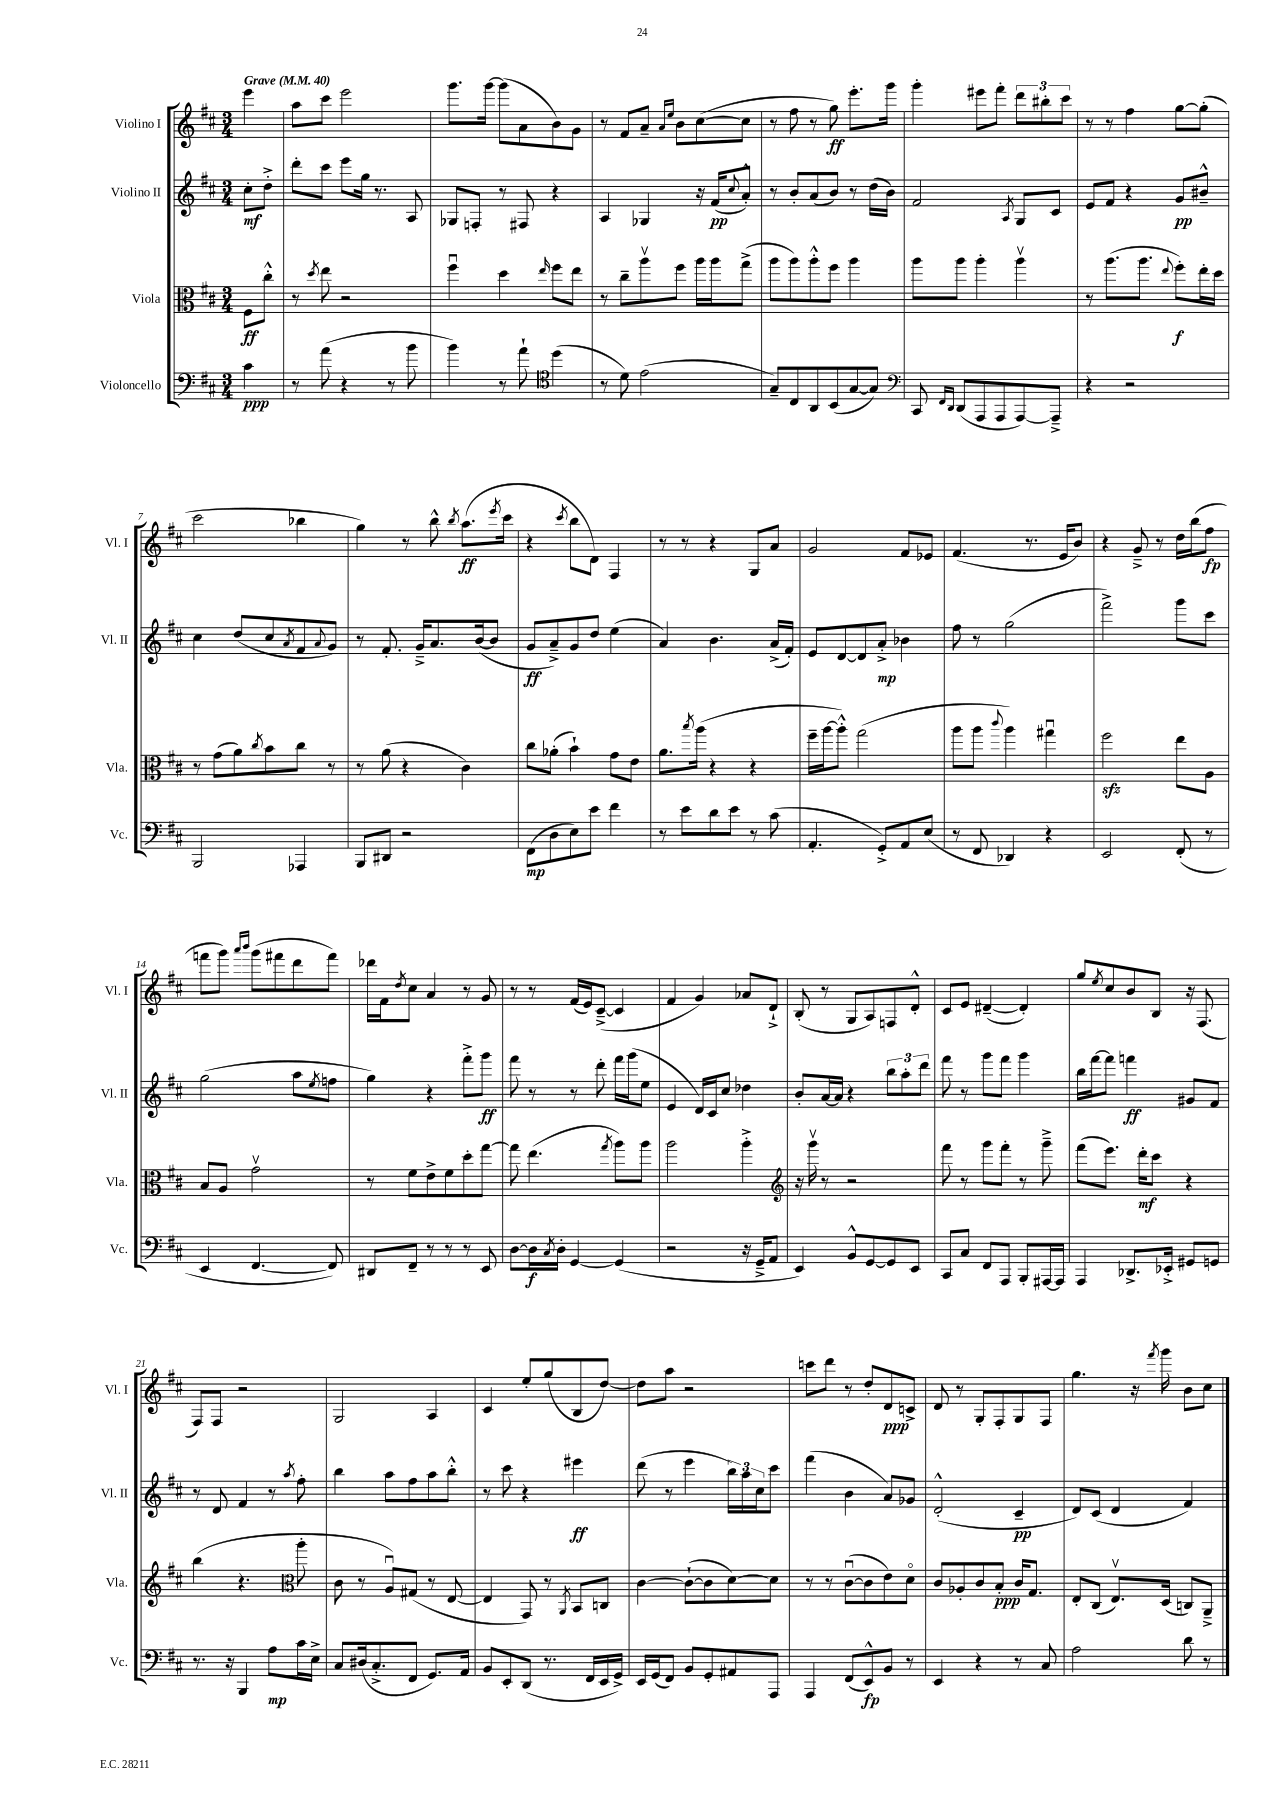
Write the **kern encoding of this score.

**kern	**dynam	**kern	**dynam	**kern	**dynam	**kern	**dynam
*part4	*part4	*part3	*part3	*part2	*part2	*part1	*part1
*staff4	*staff4	*staff3	*staff3	*staff2	*staff2	*staff1	*staff1
*I"Violoncello	*	*I"Viola	*	*I"Violino II	*	*I"Violino I	*
*I'Vc.	*	*I'Vla.	*	*I'Vl. II	*	*I'Vl. I	*
*clefF4	*	*clefC3	*	*clefG2	*	*clefG2	*
*k[f#c#]	*	*k[f#c#]	*	*k[f#c#]	*	*k[f#c#]	*
*M3/4	*	*M3/4	*	*M3/4	*	*M3/4	*
*MM40	*	*MM40	*	*MM40	*	*MM40	*
=	=	=	=	=	=	=	=
!	!	!	!	!	!	!LO:TX:a:B:t=Grave	!
4c#\	ppp	8F#\L	ff	8cc#'\L	mf	4eee\	.
.	.	8cc#'^^\J	.	8dd'^\J	.	.	.
=1	=1	=1	=1	=1	=1	=1	=1
8r	.	8r	.	8ddd'\L	.	8aa\L	.
.	.	8qdd/	.	.	.	.	.
(8a\	.	8ee\	.	8ccc#\J	.	8ccc#\J	.
4r	.	2r	.	8eee\L	.	2eee\	.
.	.	.	.	16gg\Jk	.	.	.
.	.	.	.	8.r	.	.	.
8r	.	.	.	.	.	.	.
8b\	.	.	.	8A/	.	.	.
=2	=2	=2	=2	=2	=2	=2	=2
4b\)	.	4ff#u\	.	8G-X/L	.	8.ggg\L	.
.	.	.	.	8Fn'/J	.	.	.
.	.	.	.	.	.	[16ggg\Jk	.
8r	.	4dd\	.	8r	.	(8ggg\L]	.
8a`\	.	.	.	8F#X/	.	8a\	.
*clefC4	*	*	*	*	*	*	*
.	.	16qqee/	.	.	.	.	.
(4dd\	.	8ff#\L	.	4r	.	8b\)	.
.	.	8ee\J	.	.	.	8g\J	.
=3	=3	=3	=3	=3	=3	=3	=3
8r	.	8r	.	4A/	.	8r	.
8d\)	.	8cc#~\L	.	.	.	8f#/L	.
(2e\	.	8aav\	.	4G-X/	.	8a~/J	.
.	.	.	.	.	.	16qqa/LL	.
.	.	.	.	.	.	16qqee/JJ	.
.	.	8ff#\J	.	.	.	8b\L	.
.	.	16aa\LL	.	16r	.	([8cc#\	.
.	.	16aa\J	.	(16f#/KL	pp	.	.
.	.	.	.	8qqcc#/	.	.	.
.	.	(8gg^\J	.	8a'^^/J)	.	8cc#\J]	.
=4	=4	=4	=4	=4	=4	=4	=4
8G~/L)	.	8aa\L	.	8r	.	8r	.
8C#/	.	8aa\)	.	8b'/L	.	8ff#\	.
8AA/	.	8aa'^^\	.	(8a/	.	8r	.
(8BB/	.	8ff#\J	.	8b/J)	.	8gg\)	ff
[8G/	.	4aa\	.	8r	.	8.eee'\L	.
8G/J])	.	.	.	(16dd\LL	.	.	.
.	.	.	.	16b\JJ)	.	16ggg\Jk	.
=5	=5	=5	=5	=5	=5	=5	=5
*clefF4	*	*	*	*	*	*	*
8CC#/	.	8aa\L	.	2f#/	.	4ggg'\	.
16qqFF#/LL	.	.	.	.	.	.	.
16qqDD/JJ	.	.	.	.	.	.	.
(8DD/L	.	8aa\J	.	.	.	.	.
8AAA/	.	4aa'\	.	.	.	8eee#X\L	.
8AAA/	.	.	.	.	.	8fff#'\J	.
.	.	.	.	8qA/	.	.	.
[8AAA/)	.	4aav\	.	8G/L	.	12ddd\L	.
.	.	.	.	.	.	12bb#X'\	.
8AAA~^/J]	.	.	.	8c#/J	.	.	.
.	.	.	.	.	.	12ccc#\J	.
=6	=6	=6	=6	=6	=6	=6	=6
4r	.	8r	.	8e/L	.	8r	.
.	.	(8.aa\L	.	8f#/J	.	8r	.
2r	.	.	.	4r	.	4ff#\	.
.	.	8.aa\J	.	.	.	.	.
.	.	8qqee/	.	.	.	.	.
.	.	8ff#'\L)	f	8g/L	pp	[8gg\L	.
.	.	16ee'\L	.	8b#X~^^/J	.	(8gg'\J]	.
.	.	16dd\JJ	.	.	.	.	.
!!LO:LB:g=z
=7	=7	=7	=7	=7	=7	=7	=7
2BBB/	.	8r	.	4cc#\	.	2ccc#\	.
.	.	(8g\L	.	.	.	.	.
.	.	8a\)	.	(8dd/L	.	.	.
.	.	8qcc#/	.	.	.	.	.
.	.	8b\	.	8cc#/	.	.	.
.	.	.	.	8qa/	.	.	.
4AAA-X/	.	8cc#\J	.	8f#/	.	4bb-X\	.
.	.	.	.	8qqa/	.	.	.
.	.	8r	.	8g/J)	.	.	.
=8	=8	=8	=8	=8	=8	=8	=8
8BBB/L	.	8r	.	8r	.	4gg\)	.
8DD#X/J	.	(8a\	.	8.f#'/	.	.	.
2r	.	4r	.	.	.	8r	.
.	.	.	.	16g~^/KL	.	.	.
.	.	.	.	8.a/	.	8bb^^\	.
.	.	.	.	.	.	8qbb/	.
.	.	4c#\)	.	.	.	(8.aa\L	ff
.	.	.	.	([16b/k	.	.	.
.	.	.	.	8b/J]	.	.	.
.	.	.	.	.	.	8qeee/	.
.	.	.	.	.	.	16ccc#\Jk	.
=9	=9	=9	=9	=9	=9	=9	=9
(8FF#\L	mp	8cc#\L	.	8g/L	ff	4r	.
8D\	.	(8a-X'\J	.	8a~^/)	.	.	.
.	.	.	.	.	.	8qccc#/	.
8E\)	.	4b`\)	.	8g/	.	8bb\L	.
8e\J	.	.	.	8dd/J	.	8d\J)	.
4f#\	.	8g\L	.	(4ee\	.	4F#/	.
.	.	8e\J	.	.	.	.	.
=10	=10	=10	=10	=10	=10	=10	=10
8r	.	8.a\L	.	4a/)	.	8r	.
8e\L	.	.	.	.	.	8r	.
.	.	8qbb/	.	.	.	.	.
.	.	(16aa\Jk	.	.	.	.	.
8d\	.	4r	.	4.b\	.	4r	.
8e\J	.	.	.	.	.	.	.
8r	.	4r	.	.	.	8G/L	.
(8c#\	.	.	.	(16a^/LL	.	8a/J	.
.	.	.	.	16f#'/JJ)	.	.	.
=11	=11	=11	=11	=11	=11	=11	=11
4.AA'/	.	16ff#~\LL	.	8e/L	.	2g/	.
.	.	[16aa\J	.	.	.	.	.
.	.	8aa'^^\J])	.	[8d/	.	.	.
.	.	(2gg\	.	8d/]	.	.	.
8GG'^/L)	.	.	.	8a'^/J	mp	.	.
8AA/	.	.	.	4b-X\	.	8f#/L	.
(8E/J	.	.	.	.	.	8e-X/J	.
=12	=12	=12	=12	=12	=12	=12	=12
8r	.	8aa\L	.	8ff#\	.	(4.f#/	.
8FF#/	.	8aa\J	.	8r	.	.	.
.	.	8qqccc#/	.	.	.	.	.
4DD-X/)	.	4aa\)	.	(2gg\	.	.	.
.	.	.	.	.	.	8.r	.
4r	.	4gg#Xu\	.	.	.	.	.
.	.	.	.	.	.	16e/KL	.
.	.	.	.	.	.	8b/J)	.
=13	=13	=13	=13	=13	=13	=13	=13
2EE/	.	2ff#zz\	.	2fff#^\)	.	4r	.
.	.	.	.	.	.	8g~^/	.
.	.	.	.	.	.	8r	.
(8FF#'/	.	8ee\L	.	8ggg\L	.	16dd\LL	.
.	.	.	.	.	.	(16bb\J	.
8r	.	8A\J	.	8ccc#\J	.	8ff#\J	fp
!!LO:LB:g=z
=14	=14	=14	=14	=14	=14	=14	=14
4EE/	.	8B/L	.	(2gg\	.	8fffn\L	.
.	.	8A/J	.	.	.	8ggg\J)	.
.	.	.	.	.	.	16qqaaa/LL	.
.	.	.	.	.	.	16qqbbb/JJ	.
[4.FF#/	.	2gv\	.	.	.	(8ggg\L	.
.	.	.	.	.	.	8fff#X\	.
.	.	.	.	8aa\L	.	8ddd\	.
.	.	.	.	8qee/	.	.	.
8FF#/])	.	.	.	8ffn\J	.	8fff#\J)	.
=15	=15	=15	=15	=15	=15	=15	=15
8DD#X/L	.	8r	.	4gg\)	.	16ddd-X\LL	.
.	.	.	.	.	.	16f#\J	.
.	.	.	.	.	.	8qdd/	.
8FF#~/J	.	8f#\L	.	.	.	8cc#\J	.
8r	.	8e^\	.	4r	.	4a/	.
8r	.	8f#\	.	.	.	.	.
8r	.	8dd'\	.	8fff#'^\L	.	8r	.
8EE/	.	[8gg\J	.	8ggg\J	ff	8g/	.
=16	=16	=16	=16	=16	=16	=16	=16
[8D\L	.	8gg\]	.	8fff#\	.	8r	.
16D\L]	f	(4.ee\	.	8r	.	8r	.
8qC#/	.	.	.	.	.	.	.
16D'\JJ	.	.	.	.	.	.	.
[4GG/	.	.	.	8r	.	(16f#/LL	.
.	.	.	.	.	.	16e/J)	.
.	.	.	.	8ddd'\	.	([8c#~^/J	.
.	.	8qgg/	.	.	.	.	.
(4GG/]	.	8aa\L)	.	16fff#\LL	.	4c#/]	.
.	.	.	.	(16ggg\J	.	.	.
.	.	8aa\J	.	8ee\J	.	.	.
=17	=17	=17	=17	=17	=17	=17	=17
2r	.	2aa\	.	4e/	.	4f#/	.
.	.	.	.	16d/LL)	.	4g/)	.
.	.	.	.	16c#/J	.	.	.
.	.	.	.	8cc#/J	.	.	.
16r	.	4aa'^\	.	4dd-X\	.	8a-X/L	.
16GG~^/KL	.	.	.	.	.	.	.
8AA/J	.	.	.	.	.	8d`^/J	.
=18	=18	=18	=18	=18	=18	=18	=18
*	*	*clefG2	*	*	*	*	*
4EE/)	.	16r	.	8b'/L	.	(8B'/	.
.	.	16gggv\	.	.	.	.	.
.	.	8r	.	[16a/L	.	8r	.
.	.	.	.	16a/JJ]	.	.	.
8BB^^/L	.	2r	.	4r	.	8G/L	.
[8GG/	.	.	.	.	.	8A/)	.
8GG/]	.	.	.	12bb\L	.	8Fn/	.
.	.	.	.	12aa'\	.	.	.
8EE/J	.	.	.	.	.	8d'^^/J	.
.	.	.	.	12ddd\J	.	.	.
=19	=19	=19	=19	=19	=19	=19	=19
8CC#/L	.	8fff#\	.	8fff#\	.	8c#/L	.
8C#/J	.	8r	.	8r	.	8e/J	.
8FF#/L	.	8ggg\L	.	8ggg\L	.	([4d#X~/	.
8AAA/J	.	8fff#'\J	.	8fff#\J	.	.	.
8BBB'/L	.	8r	.	4ggg\	.	4d#'/])	.
[16AAA#X/L	.	8ggg~^\	.	.	.	.	.
16AAA#/JJ]	.	.	.	.	.	.	.
=20	=20	=20	=20	=20	=20	=20	=20
4AAA/	.	(8fff#\L	.	16bb\LL	.	8gg/L	.
.	.	.	.	[16fff#\J	.	.	.
.	.	.	.	.	.	8qee/	.
.	.	8.eee\J)	.	8fff#\J]	.	8cc#/	.
8.DD-X^/L	.	.	.	4fffn\	ff	8b/	.
.	.	16ddd'\KL	mf	.	.	.	.
.	.	8ccc#\J	.	.	.	8B/J	.
16EE-X'^/Jk	.	.	.	.	.	.	.
8GG#X/L	.	4r	.	8g#X/L	.	16r	.
.	.	.	.	.	.	(8.F#/	.
8GGn/J	.	.	.	8f#/J	.	.	.
!!LO:LB:g=z
=21	=21	=21	=21	=21	=21	=21	=21
8.r	.	(4bb\	.	8r	.	8F#/L)	.
.	.	.	.	8d/	.	8F#/J	.
16r	.	.	.	.	.	.	.
4BBB/	.	4.r	.	4f#/	.	2r	.
8A\L	mp	.	.	8r	.	.	.
*	*	*clefC3	*	*	*	*	*
.	.	.	.	8qaa/	.	.	.
16c#\L	.	8aa'\	.	8ff#'\	.	.	.
16E^\JJ	.	.	.	.	.	.	.
=22	=22	=22	=22	=22	=22	=22	=22
8C#/L	.	8c#\	.	4bb\	.	2G/	.
(16D#X/k	.	8r	.	.	.	.	.
8.C#'^/	.	.	.	.	.	.	.
.	.	8Au/L)	.	8aa\L	.	.	.
8FF#/J	.	(8G#X/J	.	8ff#\	.	.	.
8.GG/L)	.	8r	.	8aa\	.	4A/	.
.	.	[8E/	.	8bb'^^\J	.	.	.
16AA/Jk	.	.	.	.	.	.	.
=23	=23	=23	=23	=23	=23	=23	=23
8BB/L	.	4E/]	.	8r	.	4c#/	.
8EE'/	.	.	.	8ccc#\	.	.	.
(8DD/J	.	8GG/)	.	4r	.	8ee'/L	.
8.r	.	8r	.	.	.	(8gg/	.
.	.	8qAA/	.	.	.	.	.
.	.	8BB/L	.	4eee#X\	ff	8B/	.
16FF#/LL	.	.	.	.	.	.	.
16EE/	.	8Cn/J	.	.	.	[8dd/J)	.
16GG^/JJ)	.	.	.	.	.	.	.
=24	=24	=24	=24	=24	=24	=24	=24
16EE/LL	.	[4c#\	.	(8ddd\	.	8dd\L]	.
(16GG/J	.	.	.	.	.	.	.
8FF#/J)	.	.	.	8r	.	8aa\J	.
8BB/L	.	(8c#`\L_	.	4eee\	.	2r	.
8GG'/	.	8c#\]	.	.	.	.	.
8AA#X/	.	[8d\)	.	24bb\LL)	.	.	.
.	.	.	.	24aa\	.	.	.
.	.	.	.	24cc#\J	.	.	.
8AAA/J	.	8d\J]	.	8ccc#\J	.	.	.
=25	=25	=25	=25	=25	=25	=25	=25
4AAA/	.	8r	.	(4fff#\	.	8cccn\L	.
.	.	8r	.	.	.	8ddd\J	.
(8FF#/L	.	([8c#u\L	.	4b\	.	8r	.
8EE^^/)	fp	8c#\]	.	.	.	8dd'/L	.
8BB/J	.	8e\)	.	8a/L)	.	8d/	ppp
8r	.	8d\J	.	8g-X/J	.	8cn^/J	.
=26	=26	=26	=26	=26	=26	=26	=26
4EE/	.	8c#/L	.	(2d'^^/	.	8d/	.
.	.	8A-X'/	.	.	.	8r	.
4r	.	8c#/	.	.	.	8G'/L	.
.	.	8B'/J	ppp	.	.	8F#'/	.
8r	.	16c#/KL	.	4c#~/	pp	8G/	.
.	.	8.G/J	.	.	.	.	.
8C#/	.	.	.	.	.	8F#/J	.
=27	=27	=27	=27	=27	=27	=27	=27
2A\	.	8E'/L	.	8d/L)	.	4.gg\	.
.	.	(8C#/J	.	(8c#/J	.	.	.
.	.	8.Ev/L)	.	4d/	.	.	.
.	.	.	.	.	.	16r	.
.	.	.	.	.	.	8qfff#/	.
.	.	(16D/Jk	.	.	.	16ggg\	.
8d\	.	8Cn/L)	.	4f#/)	.	8b\L	.
8r	.	8AA~^/J	.	.	.	8cc#\J	.
==	==	==	==	==	==	==	==
*-	*-	*-	*-	*-	*-	*-	*-
